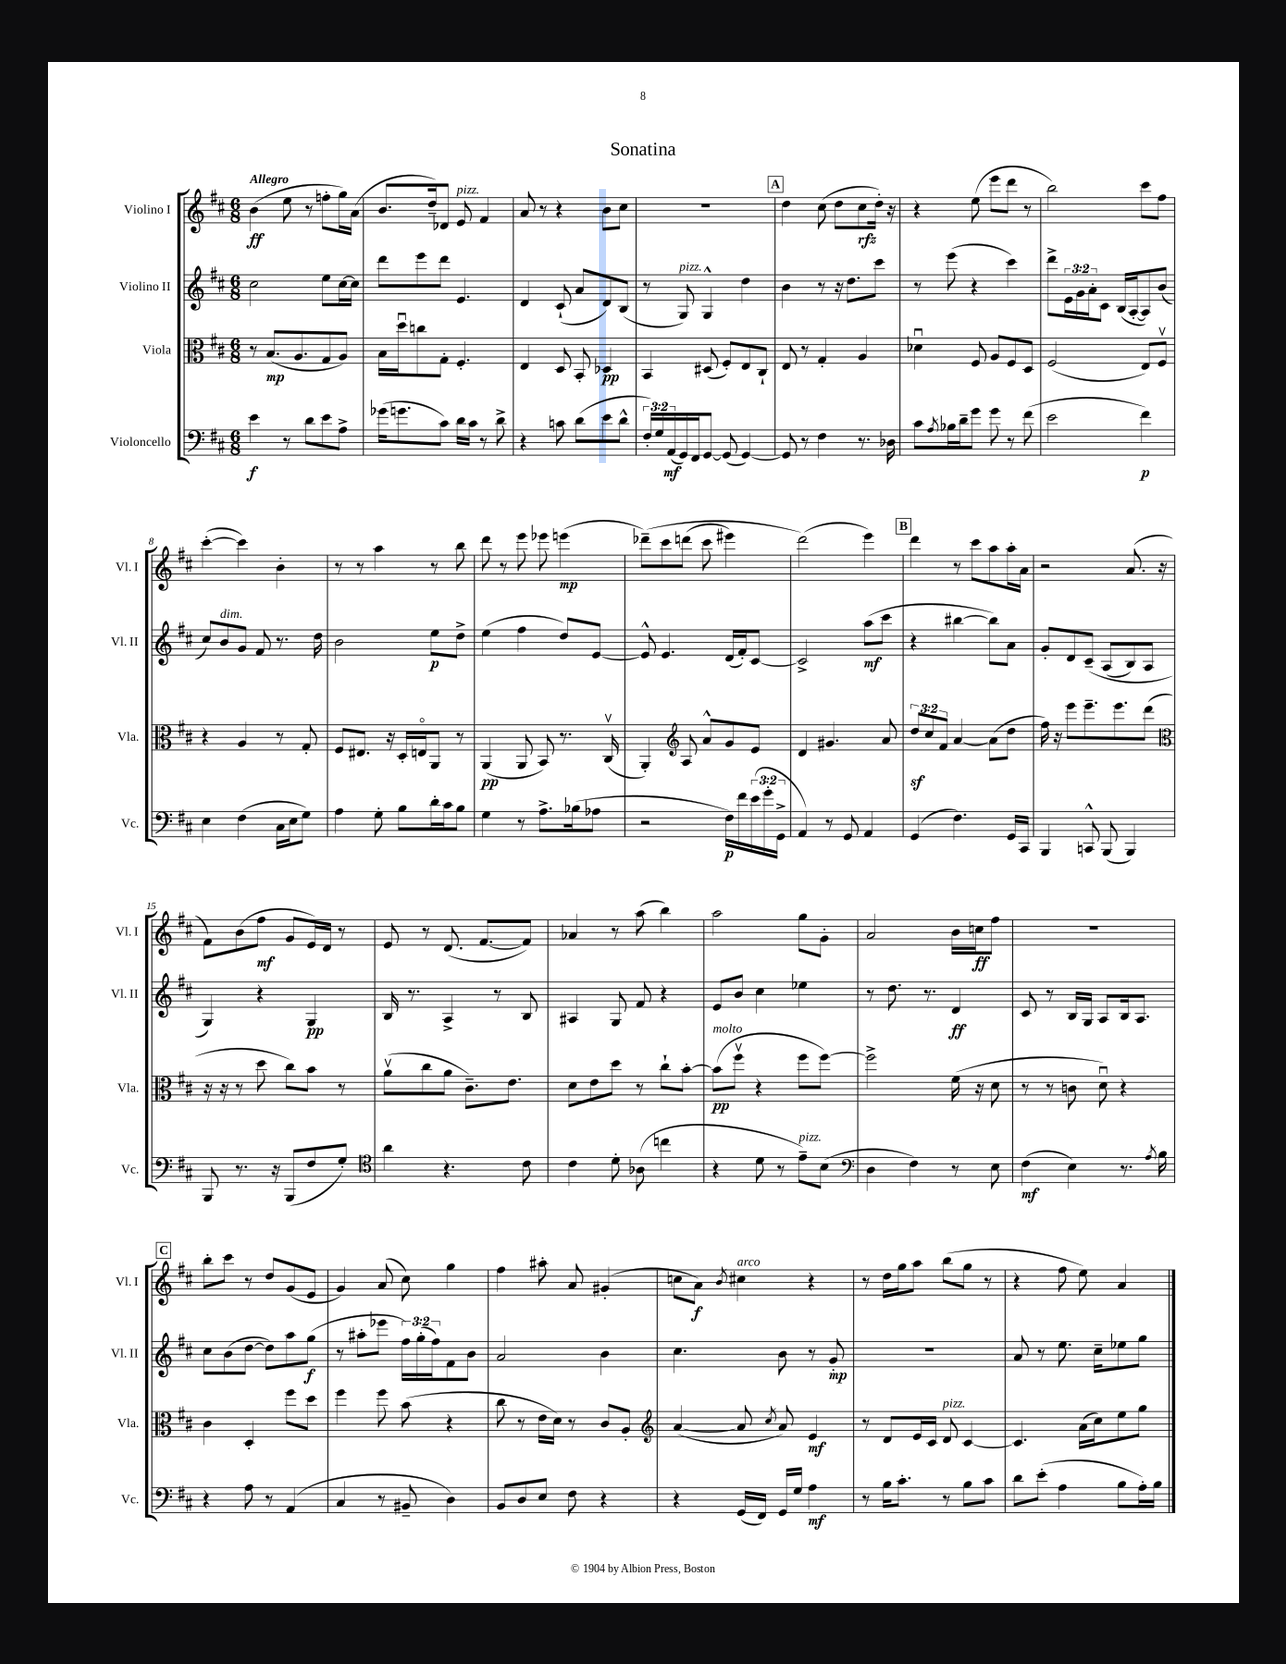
\header { title = "Sonatina" }
<<
\new StaffGroup <<
\new Staff = "s0" \with { instrumentName = "Violino I" shortInstrumentName = "Vl. I" } {
    \clef treble \key d \major \numericTimeSignature \time 6/8 \tempo "Allegro"
    b'4\ff( e''8 r8 f''8-. g''16) a'16( |
    b'8. d''16--) des'8 e'8^\markup { \italic "pizz." } fis'4 |
    a'8 r8 r4 b'8 cis''8 |
    r2. |
    \mark \markup { \box "A" } d''4 cis''8( d''8 cis''8\rfz d''16-.) r16 |
    r4 e''8( e'''8 d'''8 r8 |
    b''2) cis'''8 fis''8 |
    cis'''4~-.( cis'''4) b'4-. |
    r8 r8 a''4 r8 b''8 |
    d'''8 r8 e'''8 ees'''8 e'''4\mp( |
    des'''8--)\( cis'''8 d'''8( cis'''8 eis'''4) |
    d'''2(\) e'''4) |
    \mark \markup { \box "B" } d'''4 r8 cis'''8 a''8 a''16-. a'16 |
    r2 a'8.( r16 |
    fis'8) b'8( fis''8\mf g'8 e'16) d'16 r8 |
    e'8 r8 d'8.( fis'8.~ fis'8) |
    aes'4 r8 a''8( b''4) |
    a''2 g''8 g'8-. |
    a'2 b'16 c''16\ff fis''8 |
    R2. |
    \mark \markup { \box "C" } b''8-. cis'''8 r8 d''8 g'8( e'8 |
    g'4) a'8( cis''8) g''4 |
    fis''4 ais''8-. a'8 gis'4-.( |
    c''8 a'8\f) \acciaccatura { b'8 } cis''4^\markup { \italic "arco" } r4 |
    r8 d''16 g''16 a''8 b''8( g''8 r8 |
    r4 fis''8 e''8) a'4 \bar "|." |
}
\new Staff = "s1" \with { instrumentName = "Violino II" shortInstrumentName = "Vl. II" } {
    \clef treble \key d \major \numericTimeSignature \time 6/8 \override Staff.TupletNumber.text = #tuplet-number::calc-fraction-text
    cis''2 e''8 cis''16~ cis''16 |
    d'''8 e'''8 d'''8 e'4. |
    d'4 cis'8-!( a'8 d'8) b8( |
    r8 g8^\markup { \italic "pizz." }) g4-^ d''4 |
    \mark \markup { \box "A" } b'4 r8 r16 d''8. cis'''8 |
    r8 e'''8( r4 cis'''4) |
    d'''8-> \tuplet 3/2 { e'16 g'16 a'16-. } cis'8 b16( a16~-. a8) b'8( |
    cis''8) b'8^\markup { \italic "dim." } g'8 fis'8 r8. d''16 |
    b'2 e''8\p d''8-> |
    e''4( fis''4 d''8) e'8~ |
    e'8-^ e'4. d'16( fis'16-.) cis'8~ |
    cis'2-> a''8\mf( cis'''8 |
    \mark \markup { \box "B" } r4 bis''4~ bis''8) a'8 |
    g'8-. d'8 cis'8--\( a8( b8) a8 |
    g4\) r4 g4\pp |
    b16 r8. a4-> r8 b8 |
    ais4 g8 fis'8 r4 |
    e'8 b'8 cis''4 ees''4 |
    r8 d''8. r8. d'4\ff |
    cis'8 r8 b16 g16 a8 b16 a8. |
    \mark \markup { \box "C" } cis''8 b'8( d''8~ d''8) a''8 g''8\f( |
    r8 ais''8-. ees'''8 \tuplet 3/2 { fis''16) g''16-.( fis''16) } fis'8 b'8 |
    a'2 b'4 |
    cis''4. b'8 r8 g'8-.\mp |
    R2. |
    a'8 r8 e''8. cis''16-- ees''8 g''8 \bar "|." |
}
\new Staff = "s2" \with { instrumentName = "Viola" shortInstrumentName = "Vla." } {
    \clef alto \key d \major \numericTimeSignature \time 6/8 \override Staff.TupletNumber.text = #tuplet-number::calc-fraction-text
    r8 b8.\mp( a8. g8 a8) |
    b16 d''16\downbow c''8 g8-. fis4.-. |
    e4 d8 b,8-. des4\pp |
    b,4 dis8( fis8-.) e8 cis8-! |
    \mark \markup { \box "A" } e8 r8 g4-. a4 |
    des'4\downbow fis8 a8 fis8 d8 |
    fis2( e8) fis8\upbow |
    r4 a4 r8 g8-. |
    fis8 eis8. r16 d16-. e16\flageolet a,8 r8 |
    a,4\pp( a,8 b,8) r8. cis16\upbow( |
    a,4-.) \clef treble a8 a'8-^ g'8 e'8 |
    d'4 gis'4. a'8 |
    \mark \markup { \box "B" } \tuplet 3/2 { d''8\sf cis''8 fis'8 } a'4~ a'8( d''8 |
    fis''16) r16 e'''8 e'''8.-- e'''8. d'''8( |
    \clef alto r16 r16 r8 d''8 cis''8) b'8 r8 |
    a'8\upbow( cis''8 a'8 cis'8.--) e'8. |
    d'8 e'8 d''8 r8 cis''8-! b'8~-. |
    b'8\pp^\markup { \italic "molto" }( fis''8\upbow r4 fis''8 fis''8~) |
    fis''2-> fis'16( r16 d'8 |
    r8 r8 c'8 d'8\downbow) r4 |
    \mark \markup { \box "C" } cis'4 d4-. fis''8 d''8 |
    fis''4 fis''8 b'8( r4 |
    cis''8 r8 e'16 d'16) r8 cis'8 a8-. |
    \clef treble a'4~( a'8 \acciaccatura { cis''8 } a'8) e'4\mf |
    r8 d'8 e'16 cis'16 d'8^\markup { \italic "pizz." } cis'4~ |
    cis'4. a'16( cis''16) e''8 g''8 \bar "|." |
}
\new Staff = "s3" \with { instrumentName = "Violoncello" shortInstrumentName = "Vc." } {
    \clef bass \key d \major \numericTimeSignature \time 6/8 \override Staff.TupletNumber.text = #tuplet-number::calc-fraction-text
    e'4\f r8 d'8 e'8 a8-> |
    ges'16( g'8. cis'8) d'16 cis'16 r8 d'8-> |
    r4 c'8 d'8( e'8 d'8-^ |
    \tuplet 3/2 { fis16-.) g16 a,16\mf( } g,16) fis,16 g,8~ g,8( g,4~) |
    \mark \markup { \box "A" } g,8 r8 fis4 r8. des16 |
    cis'8 \acciaccatura { a8 } bes16 d'16-- g'8 g'8 r8 fis'8( |
    e'2 fis'4\p) |
    e4 fis4( cis16 e16 g8) |
    a4 g8-. b8 d'16-. cis'16 b8 |
    g4 r8 a8.-> bes16( aes8 |
    r2 fis16\p) fis'16 \tuplet 3/2 { e'16( g'16-. g,16-> } |
    a,4) r8 g,8 a,4 |
    \mark \markup { \box "B" } g,4( fis4.) g,16 cis,16 |
    b,,4 c,8-^ b,,8( b,,4) |
    b,,8 r8. r16 b,,8( fis8 g8-.) |
    \clef tenor a'4 r4. cis'8 |
    cis'4 d'8-. aes8( c''4 |
    r4 d'8 r8 e'8--^\markup { \italic "pizz." }) b8( |
    \clef bass d4 fis4) r8 e8 |
    fis4\mf( e4) r8. \acciaccatura { a8 } b16 |
    \mark \markup { \box "C" } r4 a8 r8 a,4( |
    cis4 r8 bis,8-- d4) |
    b,8 d8 e8 fis8 r4 |
    r4 g,16( fis,16) g,16 g16 a4\mf |
    r8 b16 cis'8.-. r8 b8 cis'8 |
    d'8 e'8-.( a4 b8 a16-.) b16 \bar "|." |
}
>>
>>
